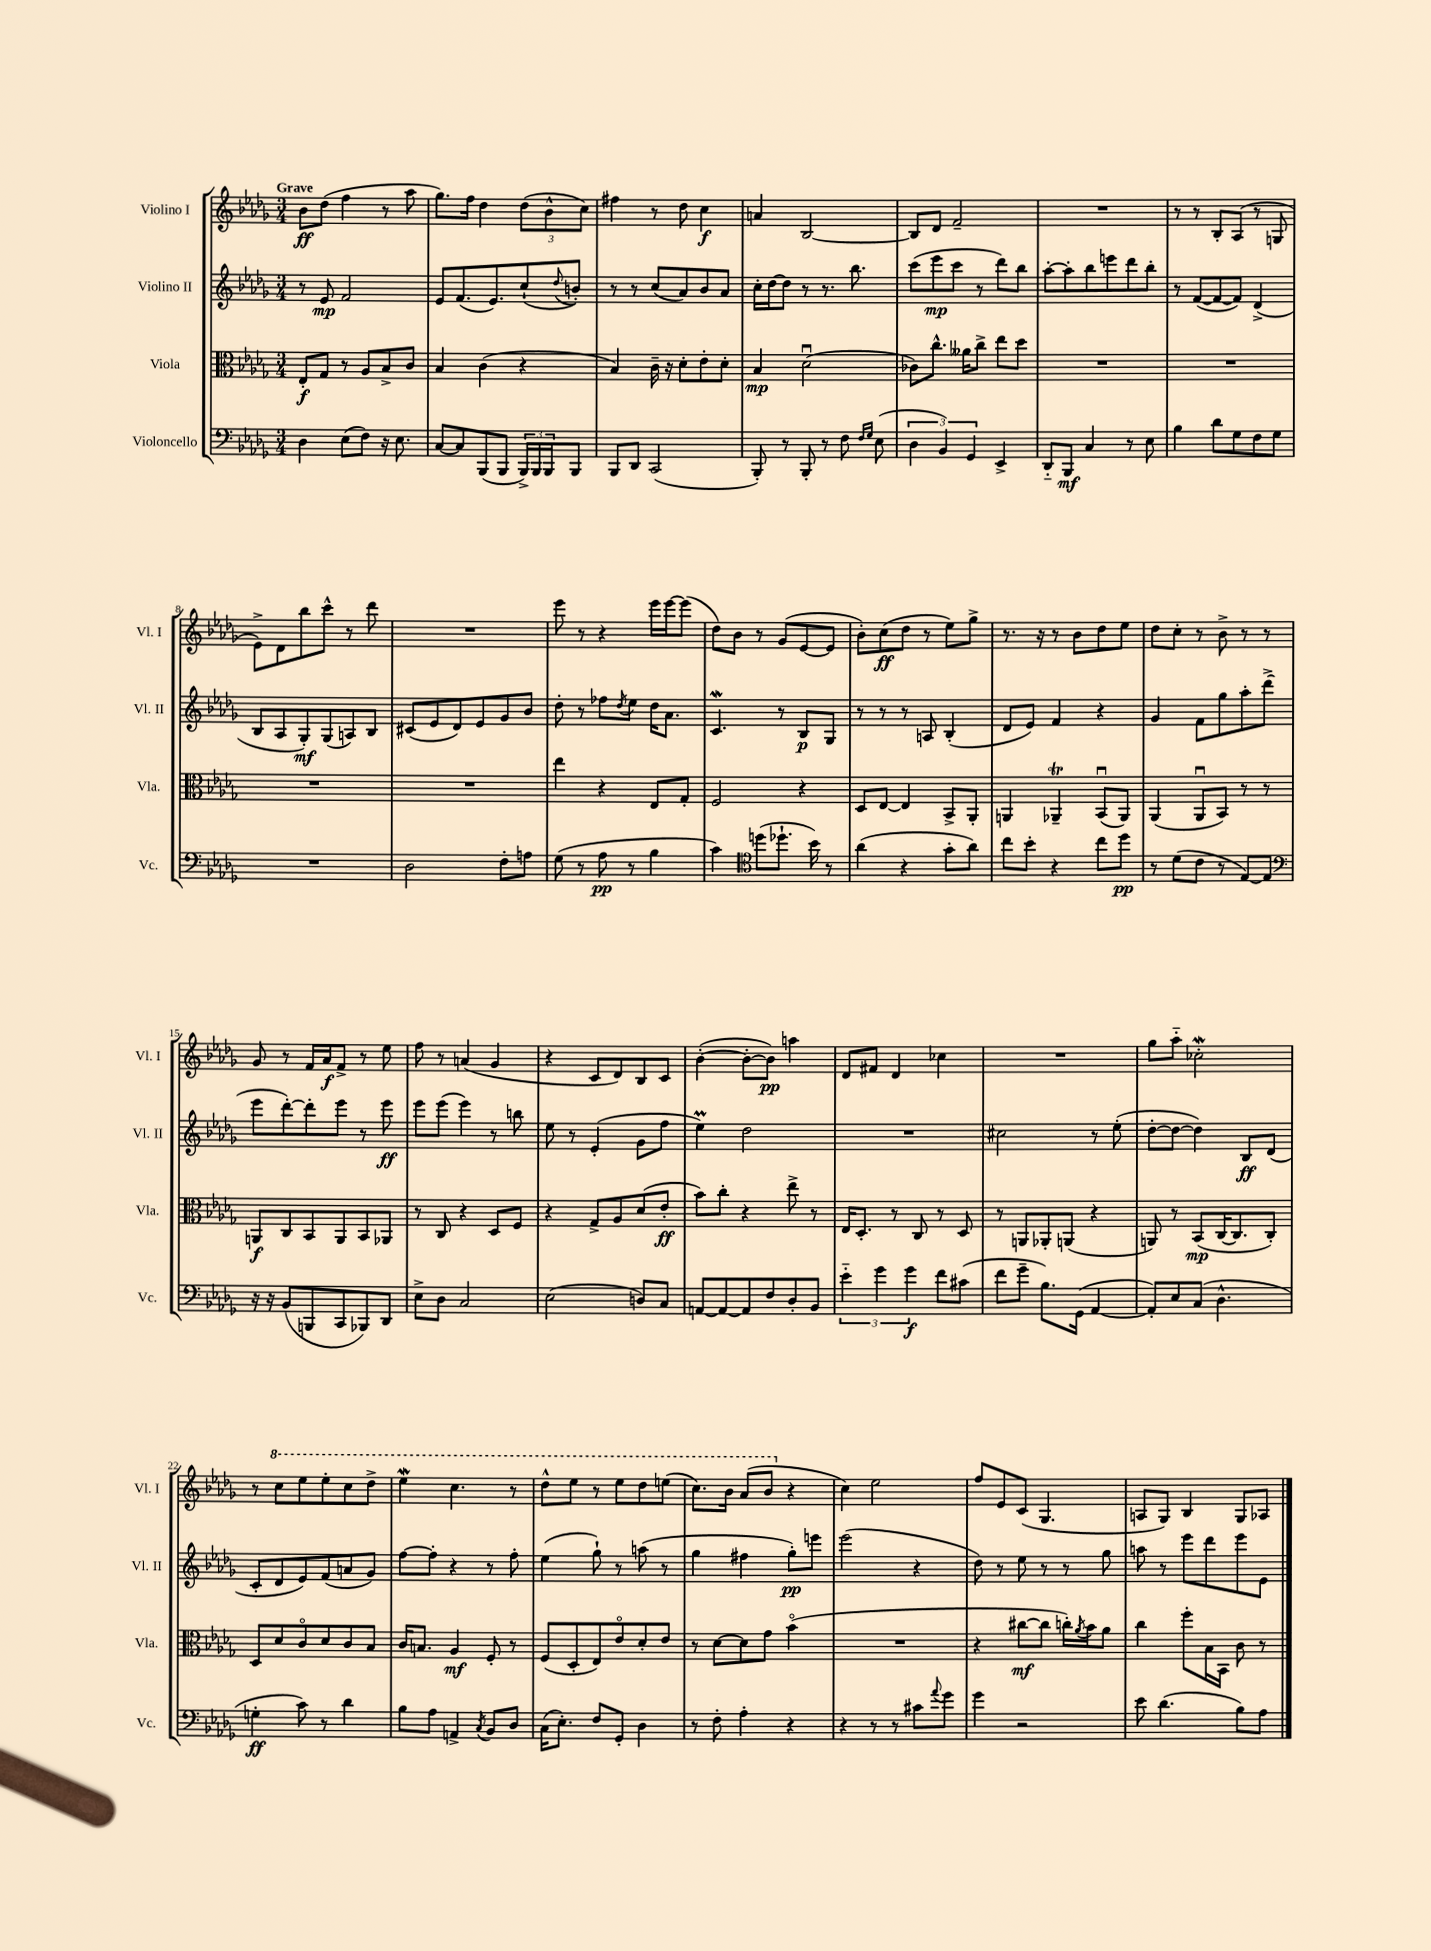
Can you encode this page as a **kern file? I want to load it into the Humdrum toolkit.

**kern	**dynam	**kern	**dynam	**kern	**dynam	**kern	**dynam
*part4	*part4	*part3	*part3	*part2	*part2	*part1	*part1
*staff4	*staff4	*staff3	*staff3	*staff2	*staff2	*staff1	*staff1
*I"Violoncello	*	*I"Viola	*	*I"Violino II	*	*I"Violino I	*
*I'Vc.	*	*I'Vla.	*	*I'Vl. II	*	*I'Vl. I	*
*clefF4	*	*clefC3	*	*clefG2	*	*clefG2	*
*k[b-e-a-d-g-]	*	*k[b-e-a-d-g-]	*	*k[b-e-a-d-g-]	*	*k[b-e-a-d-g-]	*
*M3/4	*	*M3/4	*	*M3/4	*	*M3/4	*
=1	=1	=1	=1	=1	=1	=1	=1
!	!	!	!	!	!	!LO:TX:a:B:t=Grave	!
4D-\	.	8E-'/L	f	8r	.	8b-\L	ff
.	.	8G-/J	.	8e-/	mp	(8dd-\J	.
(8E-\L	.	8r	.	2f/	.	4ff\	.
8F\J)	.	8A-/L	.	.	.	.	.
16r	.	8B-^/	.	.	.	8r	.
8.E-\	.	.	.	.	.	.	.
.	.	8c/J	.	.	.	8aa-\	.
=2	=2	=2	=2	=2	=2	=2	=2
[8C/L	.	4B-/	.	8e-/L	.	8.gg-\L)	.
8C/]	.	.	.	(8.f/	.	.	.
.	.	.	.	.	.	16ff\Jk	.
(8BBB-/	.	(4c\	.	.	.	4dd-\	.
.	.	.	.	8.e-/)	.	.	.
8BBB-/J	.	.	.	.	.	.	.
24BBB-^/LL)	.	4r	.	(8cc`/	.	(12dd-\L	.
24BBB-/	.	.	.	.	.	.	.
24BBB-/J	.	.	.	.	.	12b-^^\	.
.	.	.	.	8qqdd-/	.	.	.
8BBB-/J	.	.	.	8bn'/J)	.	.	.
.	.	.	.	.	.	12cc\J)	.
=3	=3	=3	=3	=3	=3	=3	=3
8BBB-/L	.	4B-/)	.	8r	.	4ff#X\	.
8DD-/J	.	.	.	8r	.	.	.
(2CC/	.	16c~\	.	(8cc/L	.	8r	.
.	.	16r	.	.	.	.	.
.	.	8d-'\L	.	8a-/)	.	8dd-\	.
.	.	8e-'\	.	8b-/	.	4cc\	f
.	.	8d-'\J	.	8a-/J	.	.	.
=4	=4	=4	=4	=4	=4	=4	=4
8BBB-'/)	.	4B-/	mp	16cc'\LL	.	4an/	.
.	.	.	.	[16dd-\J	.	.	.
8r	.	.	.	8dd-\J]	.	.	.
8BBB-'/	.	(2d-u\	.	8r	.	[2B-/	.
8r	.	.	.	8.r	.	.	.
8F\	.	.	.	.	.	.	.
.	.	.	.	8.bb-\	.	.	.
16qqF/LL	.	.	.	.	.	.	.
16qqG-/JJ	.	.	.	.	.	.	.
(8E-\	.	.	.	.	.	.	.
=5	=5	=5	=5	=5	=5	=5	=5
6D-\	.	8c-X\L)	.	(8ccc\L	.	8B-/L]	.
.	.	8.cc^^\J	.	8eee-\	mp	8d-/J	.
6BB-/)	.	.	.	.	.	.	.
.	.	.	.	8ccc\J	.	2f~/	.
.	.	16a--X\KL	.	.	.	.	.
6GG-/	.	.	.	.	.	.	.
.	.	8cc^\J	.	8r	.	.	.
4EE-^/	.	8ee-\L	.	8ddd-\L)	.	.	.
.	.	8dd-\J	.	8bb-\J	.	.	.
=6	=6	=6	=6	=6	=6	=6	=6
8DD-/L	.	2.r	.	[8aa-'\L	.	2.r	.
8BBB-/J	mf	.	.	8aa-'\]	.	.	.
4C/	.	.	.	8bb-\	.	.	.
.	.	.	.	8eeen\	.	.	.
8r	.	.	.	8ddd-\	.	.	.
8E-\	.	.	.	8bb-'\J	.	.	.
=7	=7	=7	=7	=7	=7	=7	=7
4B-\	.	2.r	.	8r	.	8r	.
.	.	.	.	([8f/L	.	8r	.
8d-\L	.	.	.	8f/_	.	8B-'/L	.
8G-\	.	.	.	8f/J])	.	(8A-/J	.
8F\	.	.	.	(4d-^/	.	8r	.
8G-\J	.	.	.	.	.	8Gn/	.
!!LO:LB:g=z
=8	=8	=8	=8	=8	=8	=8	=8
2.r	.	2.r	.	8B-/L	.	8e-^\L)	.
.	.	.	.	8A-/	.	8d-\	.
.	.	.	.	8G-'/)	mf	8bb-\	.
.	.	.	.	(8G-/	.	8ccc^^\J	.
.	.	.	.	8An/)	.	8r	.
.	.	.	.	8B-/J	.	8ddd-\	.
=9	=9	=9	=9	=9	=9	=9	=9
2D-\	.	2.r	.	(8c#X/L	.	2.r	.
.	.	.	.	8e-/	.	.	.
.	.	.	.	8d-/)	.	.	.
.	.	.	.	8e-/	.	.	.
8F'\L	.	.	.	8g-/	.	.	.
8An\J	.	.	.	8b-/J	.	.	.
=10	=10	=10	=10	=10	=10	=10	=10
(8G-\	.	4ee-\	.	8dd-'\	.	8eee-\	.
8r	.	.	.	8r	.	8r	.
8A-\	pp	4r	.	8ff-X\L	.	4r	.
.	.	.	.	8qdd-/	.	.	.
8r	.	.	.	8ee-\J	.	.	.
4B-\	.	8E-/L	.	16dd-\KL	.	16eee-\LL	.
.	.	.	.	8.a-\J	.	[16eee-\J	.
.	.	8G-'/J	.	.	.	(8eee-\J]	.
=11	=11	=11	=11	=11	=11	=11	=11
4c\)	.	2F/	.	4.cW/	.	8dd-\L)	.
.	.	.	.	.	.	8b-\J	.
*clefC4	*	*	*	*	*	*	*
(8ddn\L	.	.	.	.	.	8r	.
8.dd-X`\J	.	.	.	8r	.	(8g-/L	.
.	.	4r	.	8B-/L	p	[8e-/	.
16b-\)	.	.	.	.	.	.	.
8r	.	.	.	8G-/J	.	8e-/J]	.
=12	=12	=12	=12	=12	=12	=12	=12
(4a-\	.	8D-/L	.	8r	.	8b-'\L)	.
.	.	[8E-/J	.	8r	.	(8cc\	ff
4r	.	4E-/]	.	8r	.	8dd-\J	.
.	.	.	.	8An/	.	8r	.
8g-'\L	.	8BB-^/L	.	(4B-'/	.	8ee-\L)	.
8a-\J)	.	8AA-'/J	.	.	.	8gg-^\J	.
=13	=13	=13	=13	=13	=13	=13	=13
8cc\L	.	4AAn/	.	8d-/L	.	8.r	.
8b-'\J	.	.	.	8e-/J)	.	.	.
.	.	.	.	.	.	16r	.
4r	.	4AA-XT~/	.	4f/	.	8r	.
.	.	.	.	.	.	8b-\L	.
8cc\L	.	(8BB-u/L	.	4r	.	8dd-\	.
8dd-\J	pp	8AA-/J)	.	.	.	8ee-\J	.
=14	=14	=14	=14	=14	=14	=14	=14
8r	.	(4AA-/	.	4g-/	.	8dd-\L	.
(8d-\L	.	.	.	.	.	8cc'\J	.
8c\J	.	8AA-u/L	.	8f\L	.	8r	.
8r	.	8BB-/J)	.	8gg-\	.	8b-^\	.
[8E-/L)	.	8r	.	8aa-'\	.	8r	.
8E-/J]	.	8r	.	(8ddd-^\J	.	8r	.
!!LO:LB:g=z
=15	=15	=15	=15	=15	=15	=15	=15
*clefF4	*	*	*	*	*	*	*
16r	.	8AAn/L	f	8eee-\L	.	8g-/	.
16r	.	.	.	.	.	.	.
(8BB-/L	.	8C/	.	[8ddd-'\)	.	8r	.
8BBBn/	.	8BB-/	.	8ddd-'\]	.	16f/LL	.
.	.	.	.	.	.	16a-/J	f
8CC/	.	8AA/	.	8eee-\J	.	8f^/J	.
8BBB-X/)	.	8BB-/	.	8r	.	8r	.
8DD-/J	.	8AA-X/J	.	8eee-\	ff	8ee-\	.
=16	=16	=16	=16	=16	=16	=16	=16
8E-^\L	.	8r	.	8eee-\L	.	8ff\	.
8D-\J	.	8C/	.	(8eee-\J	.	8r	.
2C/	.	4r	.	4eee-\)	.	(4an/	.
.	.	8D-/L	.	8r	.	4g-/	.
.	.	8F/J	.	8bbn\	.	.	.
=17	=17	=17	=17	=17	=17	=17	=17
(2E-\	.	4r	.	8ee-\	.	4r	.
.	.	.	.	8r	.	.	.
.	.	8G-^/L	.	(4e-'/	.	8c/L	.
.	.	8A-/	.	.	.	8d-/)	.
8Dn/L)	.	(8d-/	.	8g-\L	.	8B-/	.
8C/J	.	8e-'/J	ff	8ff\J	.	8c/J	.
=18	=18	=18	=18	=18	=18	=18	=18
[8AAn/L	.	8b-\L)	.	4ee-M\)	.	([4b-'\	.
8AA/_	.	8cc'\J	.	.	.	.	.
8AA/]	.	4r	.	2dd-\	.	8b-'\L_	.
8F/	.	.	.	.	.	8b-\J])	pp
8D-'/	.	8ee-^\	.	.	.	4aan\	.
8BB-/J	.	8r	.	.	.	.	.
=19	=19	=19	=19	=19	=19	=19	=19
6e-\	.	16E-/KL	.	2.r	.	8d-/L	.
.	.	8.D-'/J	.	.	.	.	.
.	.	.	.	.	.	8f#X/J	.
6g-\	.	.	.	.	.	.	.
.	.	8r	.	.	.	4d-/	.
6g-\	f	.	.	.	.	.	.
.	.	8C/	.	.	.	.	.
8f\L	.	8r	.	.	.	4cc-X\	.
(8c#X\J	.	8D-/	.	.	.	.	.
=20	=20	=20	=20	=20	=20	=20	=20
8f\L	.	8r	.	2cc#X\	.	2.r	.
8g-~\J	.	8AAn/L	.	.	.	.	.
8.B-\L)	.	8AA-X'/	.	.	.	.	.
.	.	(8AAn/J	.	.	.	.	.
(16GG-\Jk	.	.	.	.	.	.	.
[4AA-/	.	4r	.	8r	.	.	.
.	.	.	.	(8ee-'\	.	.	.
=21	=21	=21	=21	=21	=21	=21	=21
8AA-'/L])	.	8AAn/)	.	[8dd-'\L	.	8gg-\L	.
8E-/	.	8r	.	8dd-\J_	.	8aa-\J	.
(8C/J	.	(8BB-/L	mp	4dd-\])	.	2cc-Xw'\	.
4.D-^^\	.	[16C/K	.	.	.	.	.
.	.	8.C/]	.	.	.	.	.
.	.	.	.	8B-/L	ff	.	.
.	.	8C'/J)	.	(8d-/J	.	.	.
!!LO:LB:g=z
=22	=22	=22	=22	=22	=22	=22	=22
4Gn'\	ff	8D-/L	.	8c'/L	.	8r	.
*	*	*	*	*	*	*8va	*
.	.	8d-/	.	8d-/	.	8ccc\L	.
8c\)	.	8c/	.	8e-/)	.	8eee-\	.
8r	.	8d-/	.	(8f/	.	8eee-'\	.
4d-\	.	8c/	.	8an/	.	8ccc\	.
.	.	8B-/J	.	8g-/J)	.	8ddd-^\J	.
=23	=23	=23	=23	=23	=23	=23	=23
8B-\L	.	16c/KL	.	[8ff\L	.	4eee-W\	.
.	.	8.Bn/J	.	.	.	.	.
8A-\J	.	.	.	8ff'\J]	.	.	.
4AAn^/	.	4A-/	mf	4r	.	4.ccc\	.
8qC/	.	.	.	.	.	.	.
8BB-/L	.	8F'/	.	8r	.	.	.
8D-/J	.	8r	.	8ff'\	.	8r	.
=24	=24	=24	=24	=24	=24	=24	=24
(16C\KL	.	(8F/L	.	(4ee-\	.	8ddd-^^\L	.
8.E-'\J)	.	.	.	.	.	.	.
.	.	8D-'/	.	.	.	8eee-\J	.
8F/L	.	8E-/)	.	8gg-`\)	.	8r	.
8GG-'/J	.	8e-/	.	8r	.	8eee-\L	.
4D-\	.	8d-'/	.	(8aan\	.	8ddd-\	.
.	.	8e-/J	.	8r	.	(8eeen\J	.
=25	=25	=25	=25	=25	=25	=25	=25
8r	.	8r	.	4gg-\	.	8.ccc\L)	.
8F'\	.	[8d-\L	.	.	.	.	.
.	.	.	.	.	.	16bb-\Jk	.
4A-'\	.	8d-\]	.	4ff#X\	.	(8aa-/L	.
.	.	8g-\J	.	.	.	8bb-/J	.
*	*	*	*	*	*	*X8va	*
4r	.	(4b-\	.	8gg-'\L)	pp	4r	.
.	.	.	.	8eeen\J	.	.	.
=26	=26	=26	=26	=26	=26	=26	=26
4r	.	2.r	.	(2eee-\	.	4cc\)	.
8r	.	.	.	.	.	2ee-\	.
8r	.	.	.	.	.	.	.
8c#X\L	.	.	.	4r	.	.	.
8qqa-/	.	.	.	.	.	.	.
8g-\J	.	.	.	.	.	.	.
=27	=27	=27	=27	=27	=27	=27	=27
4g-\	.	4r	.	8dd-\)	.	8ff/L	.
.	.	.	.	8r	.	8e-/	.
2r	.	[8cc#X\L	mf	8ee-\	.	(8c/J	.
.	.	8cc#\J]	.	8r	.	4.G-/	.
.	.	16ccn'\LL)	.	8r	.	.	.
.	.	8qa-/	.	.	.	.	.
.	.	16b-\J	.	.	.	.	.
.	.	8a-\J	.	8gg-\	.	.	.
=28	=28	=28	=28	=28	=28	=28	=28
8e-\	.	4cc\	.	8aan\	.	8An/L	.
(4.d-\	.	.	.	8r	.	8G-/J)	.
.	.	8ff'\L	.	8eee-\L	.	4B-/	.
.	.	16B-\L	.	8ddd-\	.	.	.
.	.	16BB-\JJ	.	.	.	.	.
8B-\L)	.	8c\	.	8eee-\	.	8G-/L	.
8A-\J	.	8r	.	8e-\J	.	8A-X/J	.
==	==	==	==	==	==	==	==
*-	*-	*-	*-	*-	*-	*-	*-
